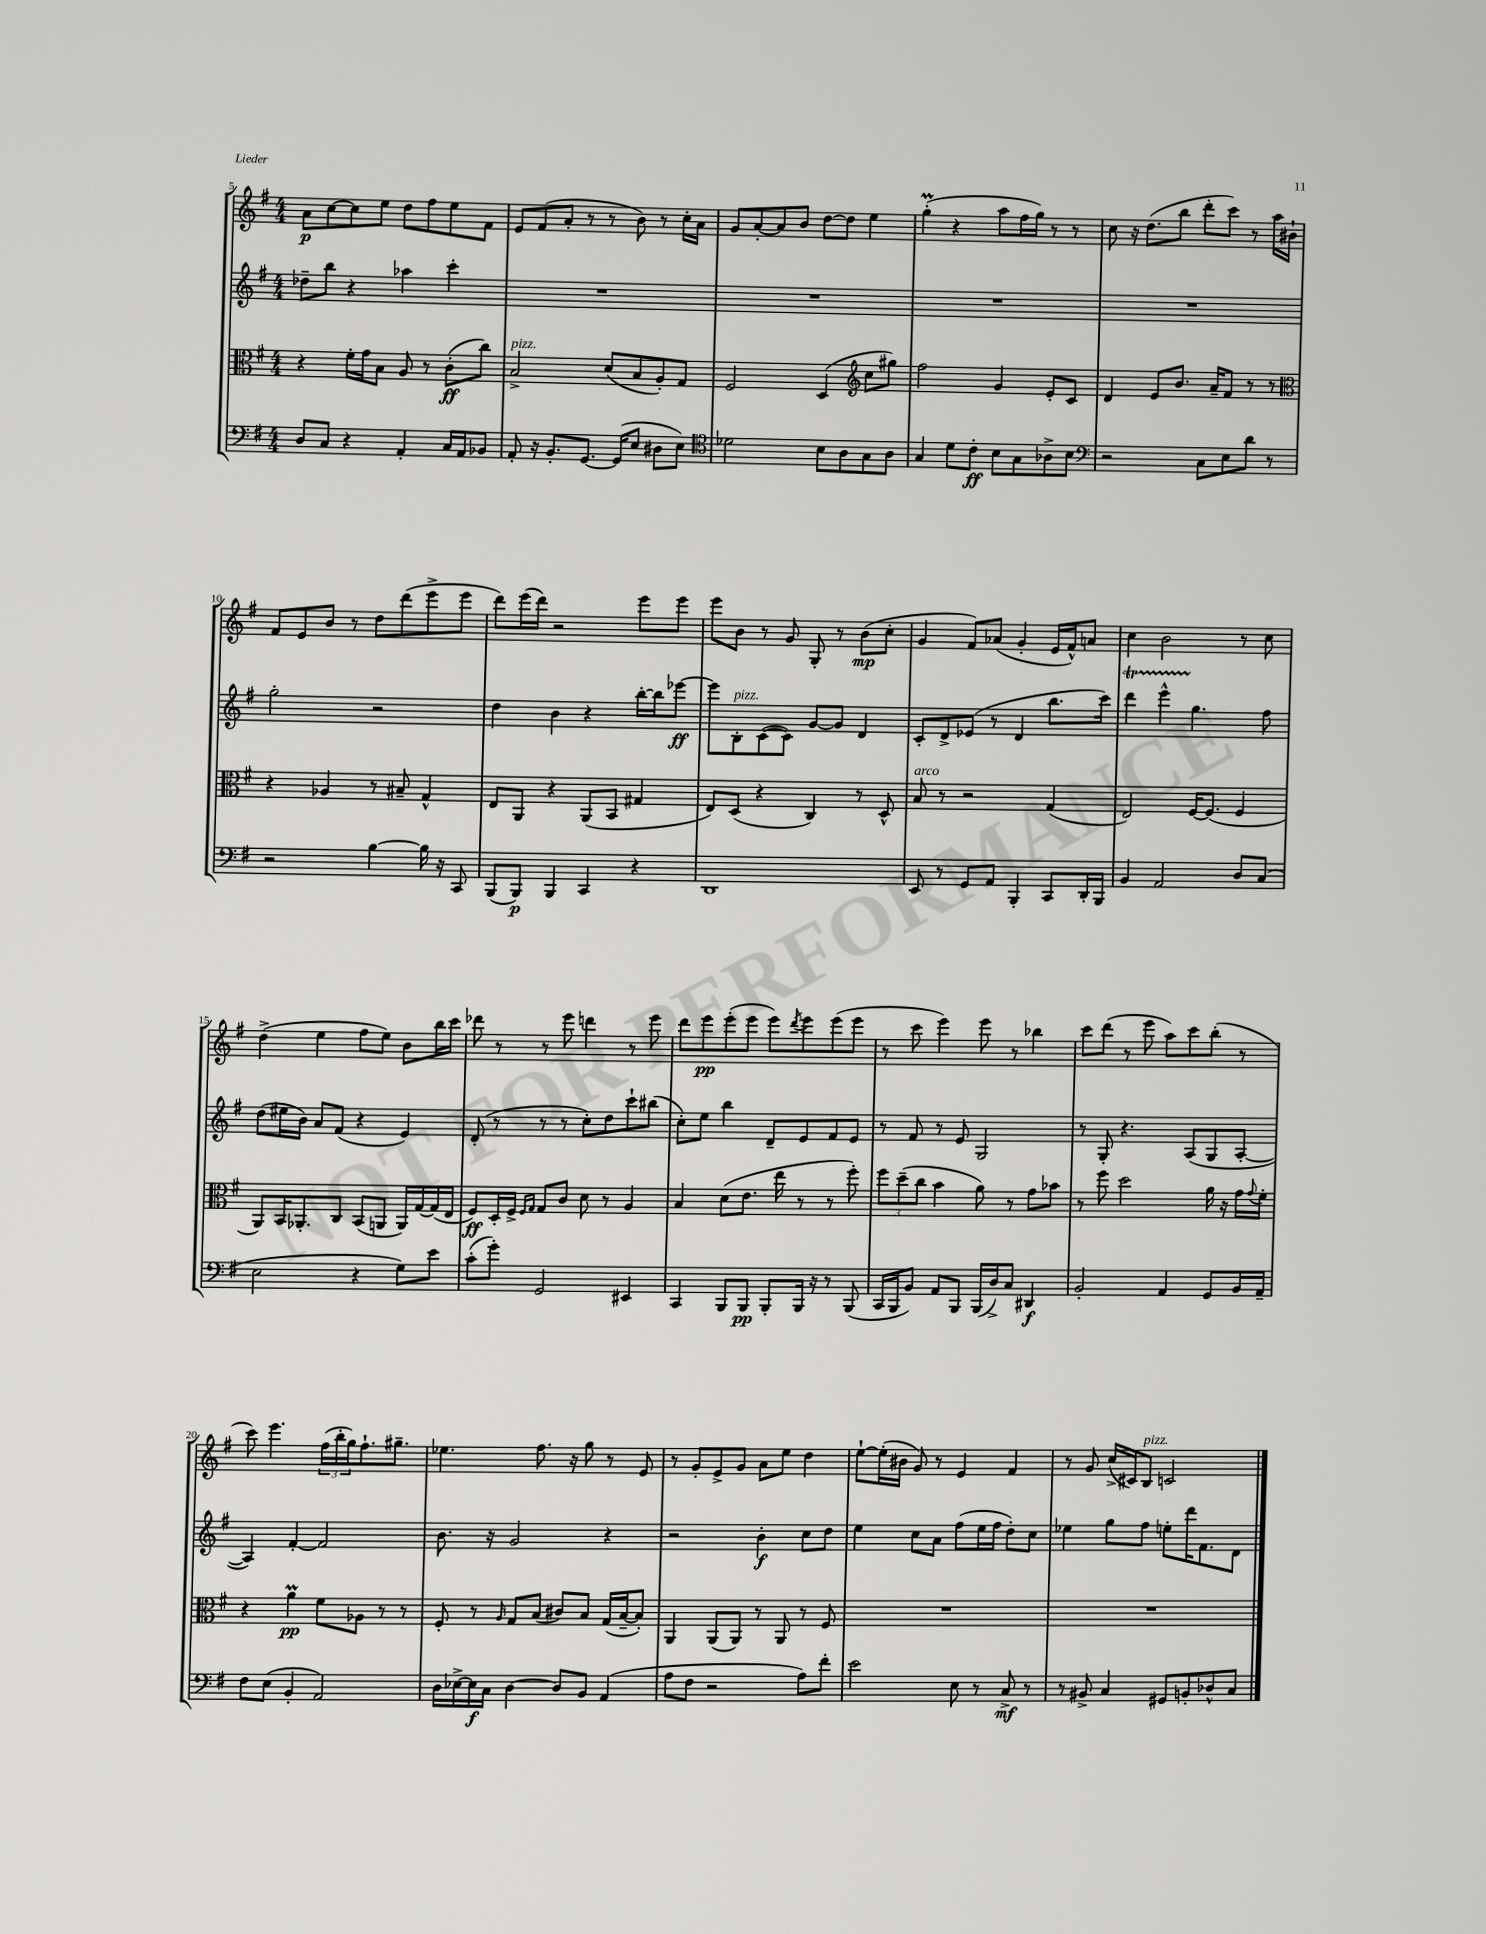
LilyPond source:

<<
\new StaffGroup <<
\new Staff = "s0" {
    \clef treble \key g \major \numericTimeSignature \time 4/4
    a'8\p c''8~ c''8 e''8 d''8 fis''8 e''8 fis'8 |
    e'8 fis'8( a'8-. r8 r8 b'8) r8 c''16-. a'16 |
    g'8 a'8~-. a'8 b'8 d''8~ d''8 e''4 |
    g''4-.\prall( r4 a''8 fis''16 g''16) r8 r8 |
    c''8 r16 d''8.( b''8 d'''8-. c'''8) r8 a''16 bis'16-! |
    fis'8 e'8 b'8 r8 d''8 d'''8( e'''8-> e'''8 |
    d'''8) e'''16( d'''16) r2 e'''8 e'''8 |
    e'''8 b'8 r8 g'8 g8-. r8 b'8\mp( c''8-. |
    g'4 fis'8) aes'8( g'4-. e'16 fis'16-^) a'8 |
    c''4 b'2 r8 c''8 |
    d''4->( e''4 fis''8 e''8) b'8 b''16 c'''16 |
    des'''8 r8 r8 e'''8 d'''4 r8 e'''8 |
    d'''8 e'''8\pp e'''8-.( e'''8 e'''8) \acciaccatura { d'''8 } e'''8 e'''8( e'''8 |
    r8 c'''8 e'''4) e'''8 r8 bes''4 |
    c'''8 d'''8( r8 e'''8 a''8) c'''8 b''8-.( r8 |
    c'''8) e'''4. \tuplet 3/2 { fis''16( b''16-. g''16) } fis''8.-! gis''8.-- |
    ees''4. fis''8. r16 g''8 r8 e'8 |
    r8 g'8-. e'8-> g'8 a'8 e''8 d''4 |
    e''8~-! e''16-.( bis'16 g'8) r8 e'4 fis'4 |
    r8 g'8 c''16->( cis'16) b8^\markup { \italic "pizz." } c'2 \bar "|." |
}
\new Staff = "s1" {
    \clef treble \key g \major \numericTimeSignature \time 4/4
    des''8-- b''8 r4 aes''4 c'''4-. |
    R1 |
    R1 |
    R1 |
    R1 |
    g''2-. r2 |
    d''4 b'4 r4 b''16~-. b''16 ees'''8~\ff |
    ees'''8 b8-.^\markup { \italic "pizz." } c'8~( c'8) g'8~ g'8 d'4 |
    c'8-. d'8-> ees'8( r8 d'4 b''8. c'''16) |
    d'''4\startTrillSpan e'''4-^ g''4.\stopTrillSpan fis''8 |
    d''8( eis''16 b'16) a'8 fis'8( r4 e'4) |
    d'8-.( r8 r8 r8 c''8-.) d''8 c'''8-! bis''8( |
    c''8-.) e''8 b''4 d'8-- e'8 fis'8 e'8 |
    r8 fis'8 r8 e'8 g2 |
    r8 g8-. r4. a8( g8 a8~-. |
    a4) fis'4~-. fis'2 |
    b'8. r16 g'2 r4 |
    r2 b'4-.\f c''8 d''8 |
    e''4 c''8 a'8 fis''8( e''16 fis''16 d''8-.) c''8 |
    ees''4 g''8 fis''8 e''8-. d'''16 fis'8. d'8 \bar "|." |
}
\new Staff = "s2" {
    \clef alto \key g \major \numericTimeSignature \time 4/4
    r4 fis'16-. g'16 b8 a8 r8 c'8-.\ff( c''8) |
    b2->^\markup { \italic "pizz." } d'8( b8 a8-.) g8 |
    fis2 d4( \clef treble c''8 gis''8) |
    fis''2 g'4 e'8-. c'8 |
    d'4 e'8 b'8. a'16-- fis'8 r8 r8 |
    \clef alto r4 aes4 r8 bis8-- g4-^ |
    e8 a,8 r4 a,8( b,8 gis4 |
    e8) d8( r4 c4) r8 d8-^ |
    b8^\markup { \italic "arco" } r8 r2 g4( |
    e2) fis16~ fis8.( fis4 |
    a,8) b,16 aes,8.-. c8 b,8( a,8 a,16) g16~ g16( e16 |
    fis8\ff) d16-. fis16-> \grace { fis16 g16 } g8 c'8 d'8 r8 a4 |
    b4 d'8( e'8. e''16 r8 r8 fis''8-.) |
    \tuplet 3/2 { fis''8 d''8--( c''8 } b'4 a'8) r8 g'8 bes'8 |
    r8 fis''8 d''2 a'16 r16 g'16 \appoggiatura { g'8 } fis'16-. |
    r4 a'4\prall\pp fis'8 aes8 r8 r8 |
    fis8-. r8 \grace { a16 } g8 b8( cis'8) b8 g16( b16~-- b8-.) |
    a,4 a,8( a,8) r8 a,8 r8 fis8 |
    R1 |
    R1 \bar "|." |
}
\new Staff = "s3" {
    \clef bass \key g \major \numericTimeSignature \time 4/4
    d8 c8 r4 a,4-. c16 a,16 bes,8 |
    a,8-. r16 b,8.-. g,8.~ g,16( e8 dis8 e8) |
    \clef tenor des'2 b8 a8 g8 a8 |
    g4 d'8 c'8-.\ff b8 g8 aes8-> b8 |
    \clef bass r2 c8 e8 d'8 r8 |
    r2 b4~ b16 r16 c,8 |
    b,,8( b,,8\p) b,,4 c,4 r4 |
    d,1 |
    e,8 r8 g,8 a,8 b,,4-. c,8 d,16-. b,,16 |
    b,4 a,2 d8 c8( |
    e2 r4 g8) e'8 |
    c'8-.( g'8-.) g,2 eis,4 |
    c,4 b,,8 b,,8\pp b,,8-. b,,16 r16 r8 b,,8( |
    c,16 b,,16 b,8) a,8 b,,8 b,,16( d16->) c8 dis,4\f |
    b,2-. a,4 g,8 b,16 a,16-- |
    fis8 e8( b,4-. a,2) |
    d16 ees16~-> ees16\f c16 d4~ d8 b,8 a,4( |
    a8 fis8 r2 a8) fis'8-. |
    e'2 e8 r8 c8->\mf r8 |
    r8 bis,8-> c4 gis,8 b,8-. des8-^ c8 \bar "|." |
}
>>
>>
\layout { \context { \Score currentBarNumber = #5 } }
